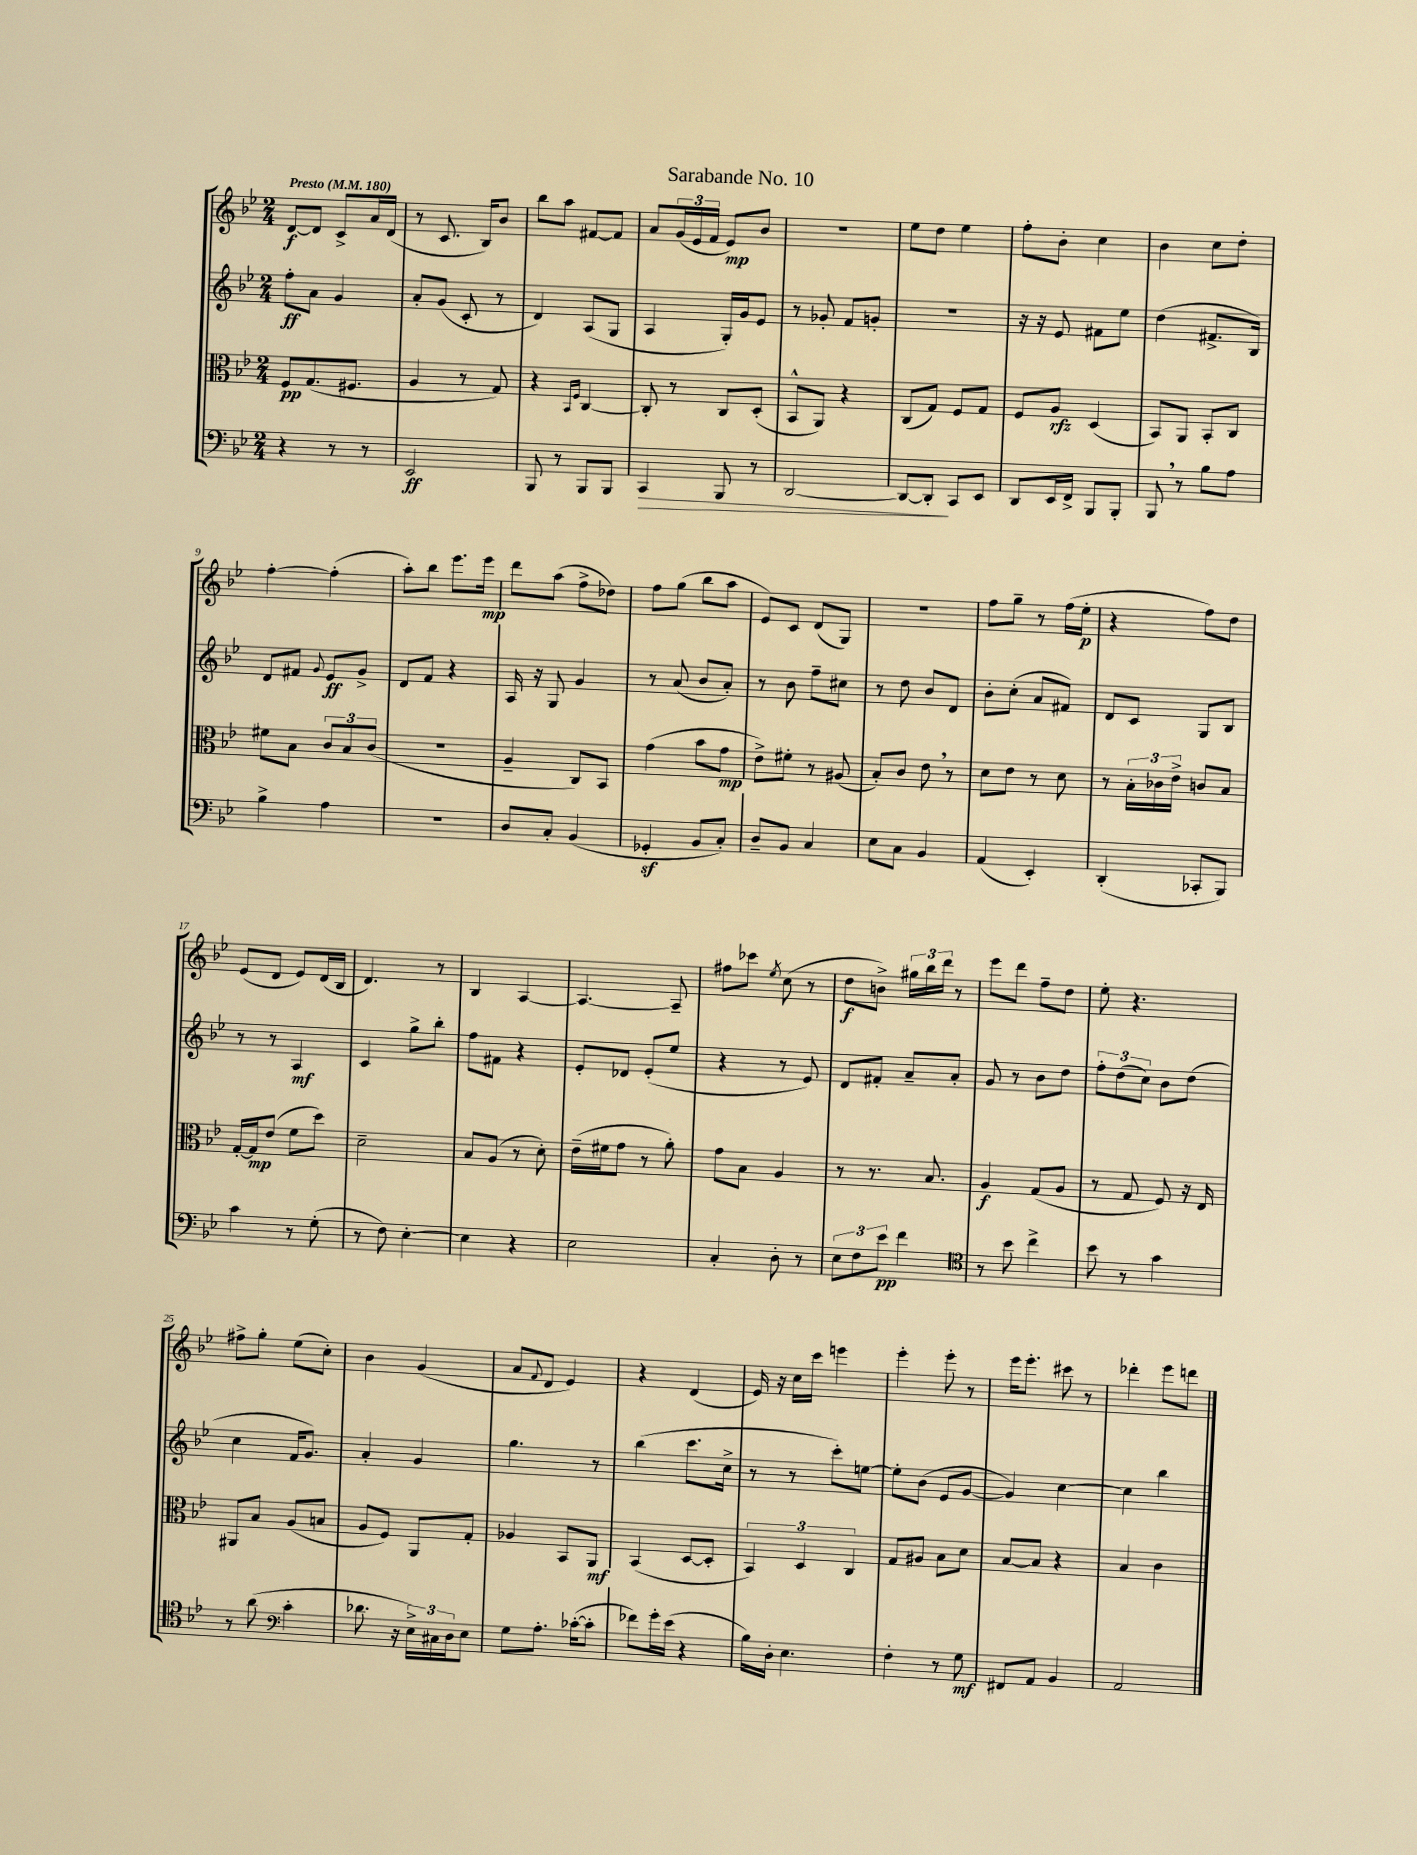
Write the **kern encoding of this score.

**kern	**dynam	**kern	**dynam	**kern	**dynam	**kern	**dynam
*part4	*part4	*part3	*part3	*part2	*part2	*part1	*part1
*staff4	*staff4	*staff3	*staff3	*staff2	*staff2	*staff1	*staff1
*clefF4	*	*clefC3	*	*clefG2	*	*clefG2	*
*k[b-e-]	*	*k[b-e-]	*	*k[b-e-]	*	*k[b-e-]	*
*M2/4	*	*M2/4	*	*M2/4	*	*M2/4	*
*MM180	*	*MM180	*	*MM180	*	*MM180	*
=1	=1	=1	=1	=1	=1	=1	=1
!	!	!	!	!	!	!LO:TX:a:B:t=Presto	!
4r	.	8F/L	pp	8ff'\L	ff	[8d/L	f
.	.	(8.G/	.	8a\J	.	8d/J]	.
8r	.	.	.	4g/	.	8c^/L	.
.	.	8.F#X/J	.	.	.	.	.
8r	.	.	.	.	.	16a/L	.
.	.	.	.	.	.	(16d/JJ	.
=2	=2	=2	=2	=2	=2	=2	=2
2EE-/	ff	4A/	.	8a'/L	.	8r	.
.	.	.	.	(8g/J	.	8.c/	.
.	.	8r	.	8c'/	.	.	.
.	.	.	.	.	.	16B-/KL)	.
.	.	8G/)	.	8r	.	8b-/J	.
=3	=3	=3	=3	=3	=3	=3	=3
8BBB-/	.	4r	.	4d/)	.	8bb-\L	.
8r	.	.	.	.	.	8aa\J	.
.	.	16qqBB-/LL	.	.	.	.	.
.	.	16qqF/JJ	.	.	.	.	.
8BBB-/L	.	[4C/	.	(8A/L	.	[8f#X/L	.
8BBB-/J	.	.	.	8G/J	.	8f#/J]	.
=4	=4	=4	=4	=4	=4	=4	=4
!	!LO:HP:b	!	!	!	!	!	!
4CC/	>	8C'/]	.	4A/	.	8a/L	.
.	.	8r	.	.	.	(24g/L	.
.	.	.	.	.	.	24e-/	.
.	.	.	.	.	.	24f/JJ	.
8BBB-/	.	8C/L	.	16G'/LL)	.	8e-/L)	mp
.	.	.	.	16g/J	.	.	.
8r	.	(8D'/J	.	8e-/J	.	8b-/J	.
=5	=5	=5	=5	=5	=5	=5	=5
[2DD/	.	8BB-^^/L	.	8r	.	2r	.
.	.	8AA/J)	.	8g-X'/	.	.	.
.	.	4r	.	8f/L	.	.	.
.	.	.	.	8gn'/J	.	.	.
=6	=6	=6	=6	=6	=6	=6	=6
8DD/L_	.	(8C/L	.	2r	.	8ee-\L	.
8DD'/J]	.	8G/J)	.	.	.	8dd\J	.
8CC/L	]	8F/L	.	.	.	4ee-\	.
8EE-/J	.	8G/J	.	.	.	.	.
=7	=7	=7	=7	=7	=7	=7	=7
8DD/L	.	8F/L	.	16r	.	8ff'\L	.
.	.	.	.	16r	.	.	.
16EE-/L	.	8A/J	rfz	8e-/	.	8b-'\J	.
16FF^/JJ	.	.	.	.	.	.	.
8BBB-/L	.	(4D/	.	8f#X\L	.	4cc\	.
8BBB-'/J	.	.	.	8ee-\J	.	.	.
=8	=8	=8	=8	=8	=8	=8	=8
8BBB-,/	.	8BB-/L)	.	(4dd\	.	4b-\	.
8r	.	8AA/J	.	.	.	.	.
8B-\L	.	8BB-'/L	.	8.f#X^/L	.	8cc\L	.
8A\J	.	8C/J	.	.	.	8dd'\J	.
.	.	.	.	16B-/Jk)	.	.	.
!!LO:LB:g=z
=9	=9	=9	=9	=9	=9	=9	=9
4B-^\	.	8f#X\L	.	8d/L	.	[4ff'\	.
.	.	8B-\J	.	8f#X/J	.	.	.
.	.	.	.	8qqg/	.	.	.
4A\	.	12c/L	.	8e-/L	ff	(4ff'\]	.
.	.	12B-/	.	.	.	.	.
.	.	.	.	8g^/J	.	.	.
.	.	(12c/J	.	.	.	.	.
=10	=10	=10	=10	=10	=10	=10	=10
2r	.	2r	.	8d/L	.	8aa'\L)	.
.	.	.	.	8f/J	.	8bb-\J	.
.	.	.	.	4r	.	8.eee-\L	.
.	.	.	.	.	.	16eee-\Jk	mp
=11	=11	=11	=11	=11	=11	=11	=11
8D/L	.	4A~/	.	16A/	.	8ddd\L	.
.	.	.	.	16r	.	.	.
8C'/J	.	.	.	8G/	.	(8aa\J	.
(4BB-/	.	8C/L)	.	4g/	.	8ff^\L	.
.	.	8BB-/J	.	.	.	8dd-X\J)	.
=12	=12	=12	=12	=12	=12	=12	=12
4GG-Xz'/	.	(4g\	.	8r	.	8ff\L	.
.	.	.	.	(8a/	.	(8gg\J	.
8BB-/L	.	8b-\L	.	8b-/L	.	8bb-\L	.
8C'/J)	.	8g\J	mp	8a'/J)	.	8aa\J	.
=13	=13	=13	=13	=13	=13	=13	=13
8D~/L	.	8e-^\L)	.	8r	.	8e-/L)	.
8BB-/J	.	8f#X'\J	.	8b-\	.	8c/J	.
4C/	.	8r	.	8ff~\L	.	(8d/L	.
.	.	(8A#X/	.	8cc#X\J	.	8G/J)	.
=14	=14	=14	=14	=14	=14	=14	=14
8E-\L	.	8B-'/L)	.	8r	.	2r	.
8C\J	.	8c/J	.	8dd\	.	.	.
4BB-/	.	8e-,\	.	8b-/L	.	.	.
.	.	8r	.	8d/J	.	.	.
=15	=15	=15	=15	=15	=15	=15	=15
(4AA/	.	8d\L	.	8b-'\L	.	8ff\L	.
.	.	8e-\J	.	(8cc'\J	.	8gg~\J	.
4EE-'/)	.	8r	.	8a/L	.	8r	.
.	.	8d\	.	8f#X/J)	.	(16ff\LL	.
.	.	.	.	.	.	16ee-'\JJ	p
=16	=16	=16	=16	=16	=16	=16	=16
(4DD'/	.	8r	.	8d/L	.	4r	.
.	.	24B-'\LL	.	8c/J	.	.	.
.	.	24c-X\	.	.	.	.	.
.	.	24e-^\JJ	.	.	.	.	.
8CC-X'/L	.	8cn/L	.	8G/L	.	8ff\L)	.
8BBB-/J)	.	8B-/J	.	8B-/J	.	8dd\J	.
!!LO:LB:g=z
=17	=17	=17	=17	=17	=17	=17	=17
4c\	.	[16G'/LL	.	8r	.	(8e-/L	.
.	.	16G/J]	mp	.	.	.	.
.	.	(8e-/J	.	8r	.	8d/J	.
8r	.	8f\L	.	4A/	mf	8e-/L)	.
(8G'\	.	8dd\J)	.	.	.	(16d/L	.
.	.	.	.	.	.	16B-/JJ	.
=18	=18	=18	=18	=18	=18	=18	=18
8r	.	2d~\	.	4c/	.	4.d/)	.
8F\)	.	.	.	.	.	.	.
[4E-'\	.	.	.	8gg^\L	.	.	.
.	.	.	.	8bb-'\J	.	8r	.
=19	=19	=19	=19	=19	=19	=19	=19
4E-\]	.	8B-/L	.	8ff\L	.	4B-/	.
.	.	(8A/J	.	8f#X\J	.	.	.
4r	.	8r	.	4r	.	[4A/	.
.	.	8d'\)	.	.	.	.	.
=20	=20	=20	=20	=20	=20	=20	=20
2E-\	.	(16e-~\LL	.	8e-'/L	.	4.A/_	.
.	.	16f#X\J	.	.	.	.	.
.	.	8g\J	.	8d-X/J	.	.	.
.	.	8r	.	(8e-'/L	.	.	.
.	.	8a'\)	.	8ee-/J	.	8A~/]	.
=21	=21	=21	=21	=21	=21	=21	=21
4C'/	.	8g\L	.	4r	.	8ff#X\L	.
.	.	8B-\J	.	.	.	8ccc-X\J	.
.	.	.	.	.	.	8qee-/	.
8D'\	.	4A/	.	8r	.	(8cc\	.
8r	.	.	.	8e-/)	.	8r	.
=22	=22	=22	=22	=22	=22	=22	=22
12E-\L	.	8r	.	8d/L	.	8dd\L	f
12F\	.	.	.	.	.	.	.
.	.	8.r	.	8f#X'/J	.	8bn^\J)	.
12e-\J	pp	.	.	.	.	.	.
4f\	.	.	.	8a~/L	.	24gg#X\LL	.
.	.	.	.	.	.	24bb-\	.
.	.	8.B-/	.	.	.	.	.
.	.	.	.	.	.	24ddd\JJ	.
.	.	.	.	8a'/J	.	8r	.
=23	=23	=23	=23	=23	=23	=23	=23
*clefC4	*	*	*	*	*	*	*
8r	.	4A/	f	8g/	.	8eee-\L	.
8b-\	.	.	.	8r	.	8ddd\J	.
4cc^\	.	(8G/L	.	8b-\L	.	8ff~\L	.
.	.	8A/J	.	8dd\J	.	8dd\J	.
=24	=24	=24	=24	=24	=24	=24	=24
8b-\	.	8r	.	12ff'\L	.	8ee-'\	.
.	.	.	.	(12dd\	.	.	.
8r	.	8G/	.	.	.	4.r	.
.	.	.	.	12cc\J)	.	.	.
4g\	.	8F/)	.	8b-\L	.	.	.
.	.	16r	.	(8dd\J	.	.	.
.	.	16E-/	.	.	.	.	.
!!LO:LB:g=z
=25	=25	=25	=25	=25	=25	=25	=25
8r	.	8AA#X/L	.	4cc\	.	8ff#X^\L	.
(8a\	.	8B-/J	.	.	.	8gg'\J	.
*clefF4	*	*	*	*	*	*	*
4c'\	.	(8A/L	.	16f/KL	.	(8ee-\L	.
.	.	.	.	8.g/J)	.	.	.
.	.	8Bn/J	.	.	.	8cc'\J)	.
=26	=26	=26	=26	=26	=26	=26	=26
8.d-X\	.	8A/L	.	4a'/	.	4b-\	.
.	.	8F/J)	.	.	.	.	.
16r	.	.	.	.	.	.	.
24E-^\LL)	.	8AA/L	.	4g/	.	(4g/	.
24C#X\	.	.	.	.	.	.	.
24D\J	.	.	.	.	.	.	.
8E-\J	.	8G'/J	.	.	.	.	.
=27	=27	=27	=27	=27	=27	=27	=27
8G\L	.	4A-X/	.	4.gg\	.	8a/L	.
.	.	.	.	.	.	8qqf/	.
8.A'\J	.	.	.	.	.	8d/J	.
.	.	8BB-/L	.	.	.	4e-/)	.
([16c-X'\KL	.	.	.	.	.	.	.
8c-'\J]	.	8AA/J	mf	8r	.	.	.
=28	=28	=28	=28	=28	=28	=28	=28
8f-X\L)	.	(4BB-/	.	(4bb-\	.	4r	.
16g'\L	.	.	.	.	.	.	.
(16e-\JJ	.	.	.	.	.	.	.
4r	.	[8D/L	.	8.ccc\L	.	(4d/	.
.	.	8D'/J]	.	.	.	.	.
.	.	.	.	16cc^\Jk	.	.	.
=29	=29	=29	=29	=29	=29	=29	=29
16B-\LL)	.	6BB-/)	.	8r	.	16e-/)	.
16D'\JJ	.	.	.	.	.	16r	.
4.E-\	.	.	.	8r	.	16cc\LL	.
.	.	6D/	.	.	.	.	.
.	.	.	.	.	.	16ccc\JJ	.
.	.	.	.	8ccc'\L)	.	4eeen\	.
.	.	6C/	.	.	.	.	.
.	.	.	.	[8een\J	.	.	.
=30	=30	=30	=30	=30	=30	=30	=30
4F'\	.	8G/L	.	8ee'\L]	.	4eee-'\	.
.	.	8A#X/J	.	(8b-\J	.	.	.
8r	.	8B-\L	.	8e-/L	.	8eee-'\	.
8G\	mf	8d\J	.	[8g/J	.	8r	.
=31	=31	=31	=31	=31	=31	=31	=31
8FF#X/L	.	[8B-/L	.	4g/])	.	16eee-\KL	.
.	.	.	.	.	.	8.eee-'\J	.
8AA/J	.	8B-/J]	.	.	.	.	.
4BB-/	.	4r	.	[4cc\	.	8ccc#X\	.
.	.	.	.	.	.	8r	.
=32	=32	=32	=32	=32	=32	=32	=32
2AA/	.	4B-/	.	4cc\]	.	4ddd-X'\	.
.	.	4c\	.	4bb-\	.	8eee-\L	.
.	.	.	.	.	.	8dddn\J	.
==	==	==	==	==	==	==	==
*-	*-	*-	*-	*-	*-	*-	*-
